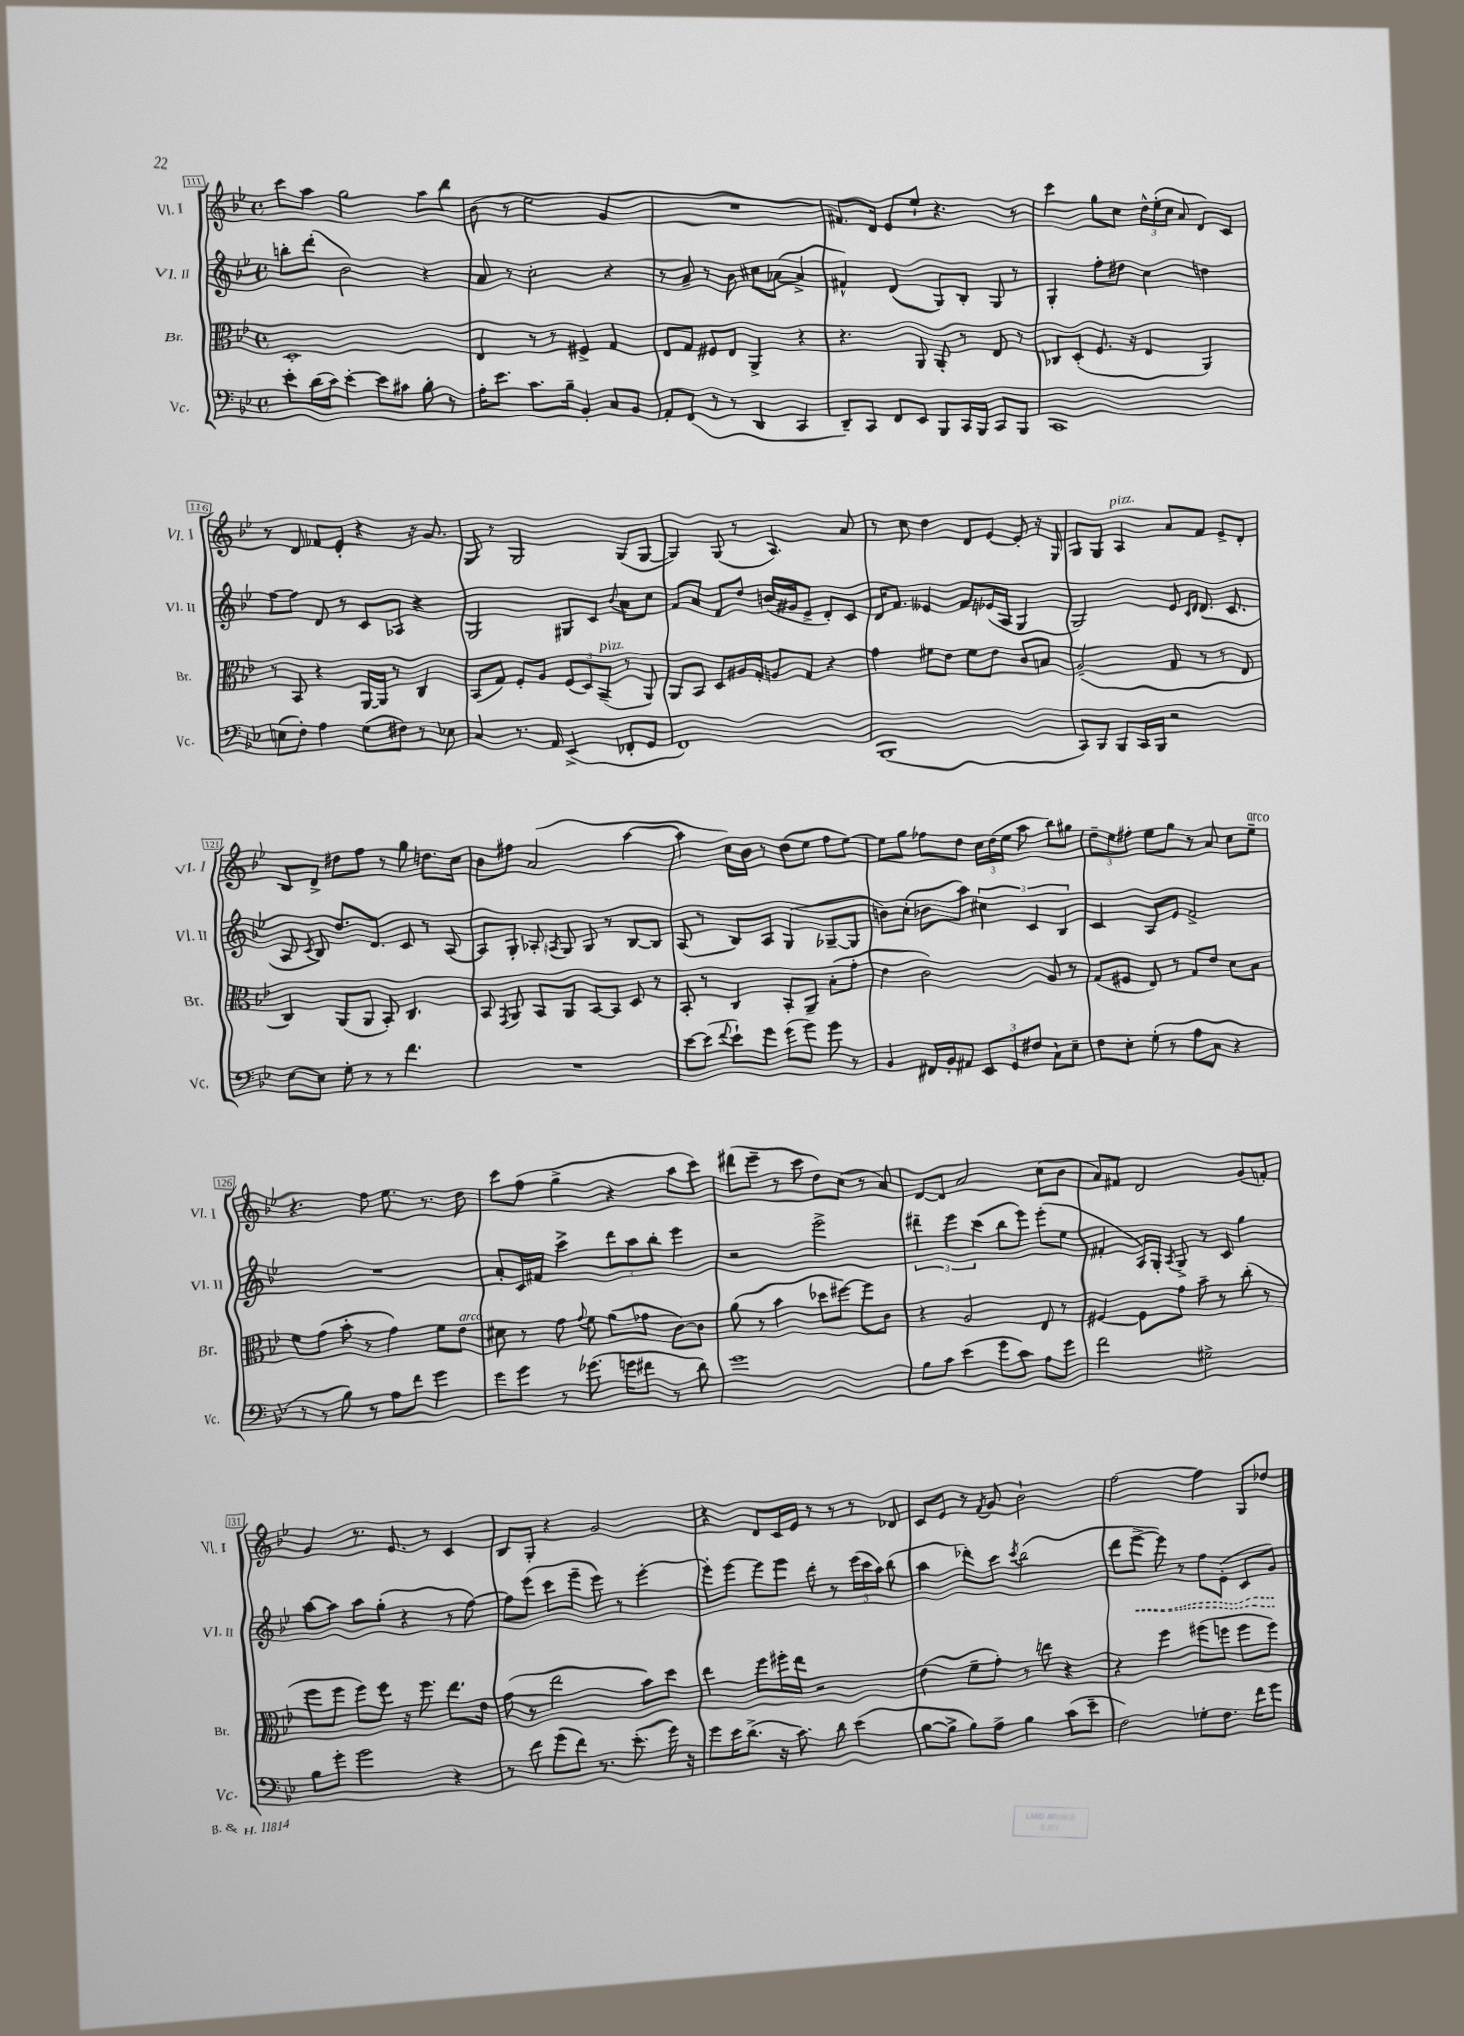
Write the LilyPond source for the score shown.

<<
\new StaffGroup <<
\new Staff = "s0" \with { instrumentName = "Vl. I" shortInstrumentName = "Vl. I" } {
    \clef treble \key bes \major \defaultTimeSignature \time 4/4
    \autoBeamOff c'''8[ a''8] g''2 a''8[ bes''8] |
    bes'8( r8 ees''2 g'4 |
    R1 |
    fis'8.[) d'16] ees'8[ ees''8]-! r4. r8 |
    c'''4 g''8[ c''8] \tuplet 3/2 { d''16[-^ ees''16-.( c''16] } a'8 d'8[) c'8] |
    r8 d'8 fes'8[ ees'8]-. r4 r16 g'8. |
    g8 r8 g2 g8[( g8]~ |
    g4) g8( r8 a4.) a'8 |
    r8 c''8 d''4 d'8[ ees'8]~ ees'8-. r16 g16 |
    g8[ g8] a4^\markup { \italic "pizz." } a'8[ f'8] ees'8[-> d'8]-. |
    bes8[ d'8]-> dis''8[ f''8] r8 g''8 d''8.[ c''16] |
    bes'8[ fis''8] a'2( a''4~ |
    a''4 c''16[) bes'16] r8 d''8[( ees''8] f''8[ ees''8]~) |
    ees''8[ g''8] fes''8[ d''8] \tuplet 3/2 { c''16[ d''16( ees''16] } a''8 bes''8[) gis''8] |
    \tuplet 3/2 { d''8[-- ees''8 fis''8]-. } ees''8[ g''8] r8 a'8 c''8[ ees''8]--^\markup { \italic "arco" } |
    r4. f''8 ees''8. r8. d''8 |
    c'''8[ f''8]( g''4-> r4 a''8[ c'''8]) |
    dis'''8[( ees'''8]-- r8 c'''8 d''8[) c''8]( r8 a'8) |
    d'8[~ d'8] a'2 c''8[( bes'8] |
    a'8[) fis'8] d'2 g'8[( f'8]-.) |
    g'4 r8. ees'8. r8 c'4 |
    bes8[ g8]-. r4 g'2 |
    r4 d'8[ c'16 ees'16] r8 r8 r8 des'8 |
    c'8[ ees'8] r8 \acciaccatura { f'8 } g'8 bes'2-! |
    f''2~ f''4 g8[ des''8] \bar "|." |
}
\new Staff = "s1" \with { instrumentName = "Vl. II" shortInstrumentName = "Vl. II" } {
    \clef treble \key bes \major \defaultTimeSignature \time 4/4
    \autoBeamOff b''8[-. d'''8]-.( bes'2) r4 |
    a'8 r8 c''2-. r4 |
    r8 a'8-- r8 bes'8 cis''8[ aes'8]~( aes'4-> |
    fis'4-^) d'4( g8[) bes8]-. g8 r8 |
    g4-. f''8[-. dis''8] c''4 d''4 |
    f''8[~ f''8] d'8 r8 c'8[ aes8] r4 |
    g2 gis8[ c'8] \appoggiatura { bes'8 } a'8[ c''8] |
    f'8[ a'8] f'8[ d''8] b'16[( gis'16 ees'8]-> d'8[-.) c'8] |
    d'16[ f'8.] eeses'4 f'8[ ees'16( a16] g4 |
    g2) ees'8 \grace { c'16[ d'16] } d'8.( c'8. |
    a8 \acciaccatura { c'8 } bes8) d''8.[ d'8.] c'8 r8 a8~ |
    a8[ g8]-. aes8-. \acciaccatura { a8 } g8 g8 r8 bes8[~ bes8] |
    a8( r8 bes8[) a8] g4( ges8[~-- ges8] |
    b'8[) c''8]-.( bes'8[ a''8]) \tuplet 3/2 { cis''4 c'4 bes4 } |
    c'4 a8[ ees'8] f'2-> |
    R1 |
    a'8[-. c'16 fis'16] c'''4-> \tuplet 3/2 { d'''8[ a''8 bes''8]-. } ees'''4 |
    r2 ees'''2-> |
    \tuplet 3/2 { dis'''4-- ees'''4 c'''4( } bes''8[ ees'''8]) ees'''8[-.( ees''8] |
    fis'4-. a16[) g16]-. \acciaccatura { a8 } g8-> r8 c'8 g''4 |
    a''8[~ a''8] a''8[ g''8]-.( r4 r8 f''8~) |
    f''8[ ees'''8]( c'''8[ ees'''8]-- ees'''8) r8 ees'''4~-. |
    ees'''8[-. ees'''8]~ ees'''8[ ees'''8] d'''8-. r8 \tuplet 3/2 { ees'''16[( c'''16 a''16]) } bes''8( |
    a''4 des'''8[-.) c'''8] \acciaccatura { c'''8 } bes''2( |
    d'''8[ \once \override Hairpin.style = #'dashed-line ees'''8]~->\< ees'''8) r8 f''8[ ees'8]-.( c'8[ g'8]\!) \bar "|." |
}
\new Staff = "s2" \with { instrumentName = "Br." shortInstrumentName = "Br." } {
    \clef alto \key bes \major \defaultTimeSignature \time 4/4
    \autoBeamOff d1-. |
    ees4 r8 r8 fis4-> g4 |
    ees8[ g8] fis8[ ees8] a,4-> r4 |
    r4. a,8 a,8-. r8 ees8 r8 |
    ces8[ d8]-.( f8. r16 ees4 a,4) |
    r8 bes,8 r4 a,16[~ a,16] r8 c4 |
    bes,8[( g8]) f8[-. a8] \tuplet 3/2 { f8[( d8) bes,8]--^\markup { \italic "pizz." }( } r8 a,8) |
    a,8[ bes,8] d8[ ais16 g16]-. a8[ g8] r4 |
    g'4 fis'8[ ees'8] fis'8[ ees'8] c'8[ b8] |
    a2--( g8 r8 r8 ees8 |
    c4) a,8[( a,8] bes,8-.) c4. |
    bes,8 \acciaccatura { g,8 } a,8 bes,8[ a,8] bes,8[~ bes,8] d8 r8 |
    bes,8-. r8 c4 bes,8[-. a,8]-- bes8[-.( g'8]-. |
    ees'4 c'2) a8 r8 |
    g8[( fis8] ees8) r8 g8[ ees'8] d'8[ bes8] |
    f'8[ g'8]( bes'8-. r8 g'4) f'8[ ees'8]^\markup { \italic "arco" } |
    dis'8 r8 g'8 \appoggiatura { g'8 } f'8 a'8[( ges'8] c'8[~) c'8] |
    a'8( r8 bes'4 des''8[ fis''8]~) fis''8[ c'8] |
    r4 a2 ees8 r8 |
    fis4~ fis8[ g'8] bes'8-- r8 c''8-.( r8 |
    f''8[ f''8] f''8[) f''8] r16 f''8. ees''8.[ ees'16] |
    g'8( r8 ees''2 bes'8[) d''8] |
    ees''4 f''8[ fis''16-. ees''16] r2 |
    ees'4( f'8[-- g'8]-.) r8 e''8 r4 |
    r4 f''4 fis''8[( f''8] f''8[ f''8]) \bar "|." |
}
\new Staff = "s3" \with { instrumentName = "Vc." shortInstrumentName = "Vc." } {
    \clef bass \key bes \major \defaultTimeSignature \time 4/4
    \autoBeamOff ees'8[-. d'16( c'16]) ees'4~-. ees'8[ cis'8] bes8-. r8 |
    a16[-. ees'8.] c'8.[ bes16]-- bes,4-. c8[ bes,8] |
    a,8[-. f,8]( r8 r8 d,4 c,4 |
    d,8[--) c,8] f,8[ ees,8] bes,,8[ c,16 bes,,16] c,8[ bes,,8] |
    c,1 |
    e8[( f8]-.) a4 g8[( fis8]) r8 ees8 |
    c4 r8. a,16 ees,4->( fes,8[-. g,8] |
    f,1) |
    bes,,1( |
    c,8[) bes,,8] bes,,8[ c,16 bes,,16] r2 |
    ees8[~ ees8] g8-. r8 r8 f'4. |
    R1 |
    ees'8[~ ees'8]( \appoggiatura { f'8 } ees'8[-!) g'8] g'8[( g'8]) g'8 r8 |
    bes,4 fis,16[ bes,16-. ais,8] \tuplet 3/2 { ees,8[ g,8 fis8] } c8[-! ees8]-- |
    f8[ ees8]-. g8-.( r8 a8[ c8] r4 |
    r8 r8 bes8) r8 a8[ f'8] g'4 |
    g'8[ g'8] r8 ges'8.( g'16[ fis'8] r8 d'8) |
    g'1 |
    bes8[ c'8] ees'4( g'8[ c'8]) a8[ g'8] |
    f'2 gis2-> |
    bes8[ g'8]-. g'2 r4 |
    r8 f'8 g'8[( f'8]) r8. ees'8.-.( g'16) r16 |
    g'8[ ees'16 d'8.]->( r16 c'8.) d'8 ees'4( |
    bes8[~ bes8]-> bes8[) a8]-> bes4 c'8[( ees'8]-- |
    f2) ges8[-. f8.] f'16[ g'8] \bar "|." |
}
>>
>>
\layout { \context { \Score currentBarNumber = #111 \override BarNumber.stencil = #(make-stencil-boxer 0.1 0.3 ly:text-interface::print) } }
